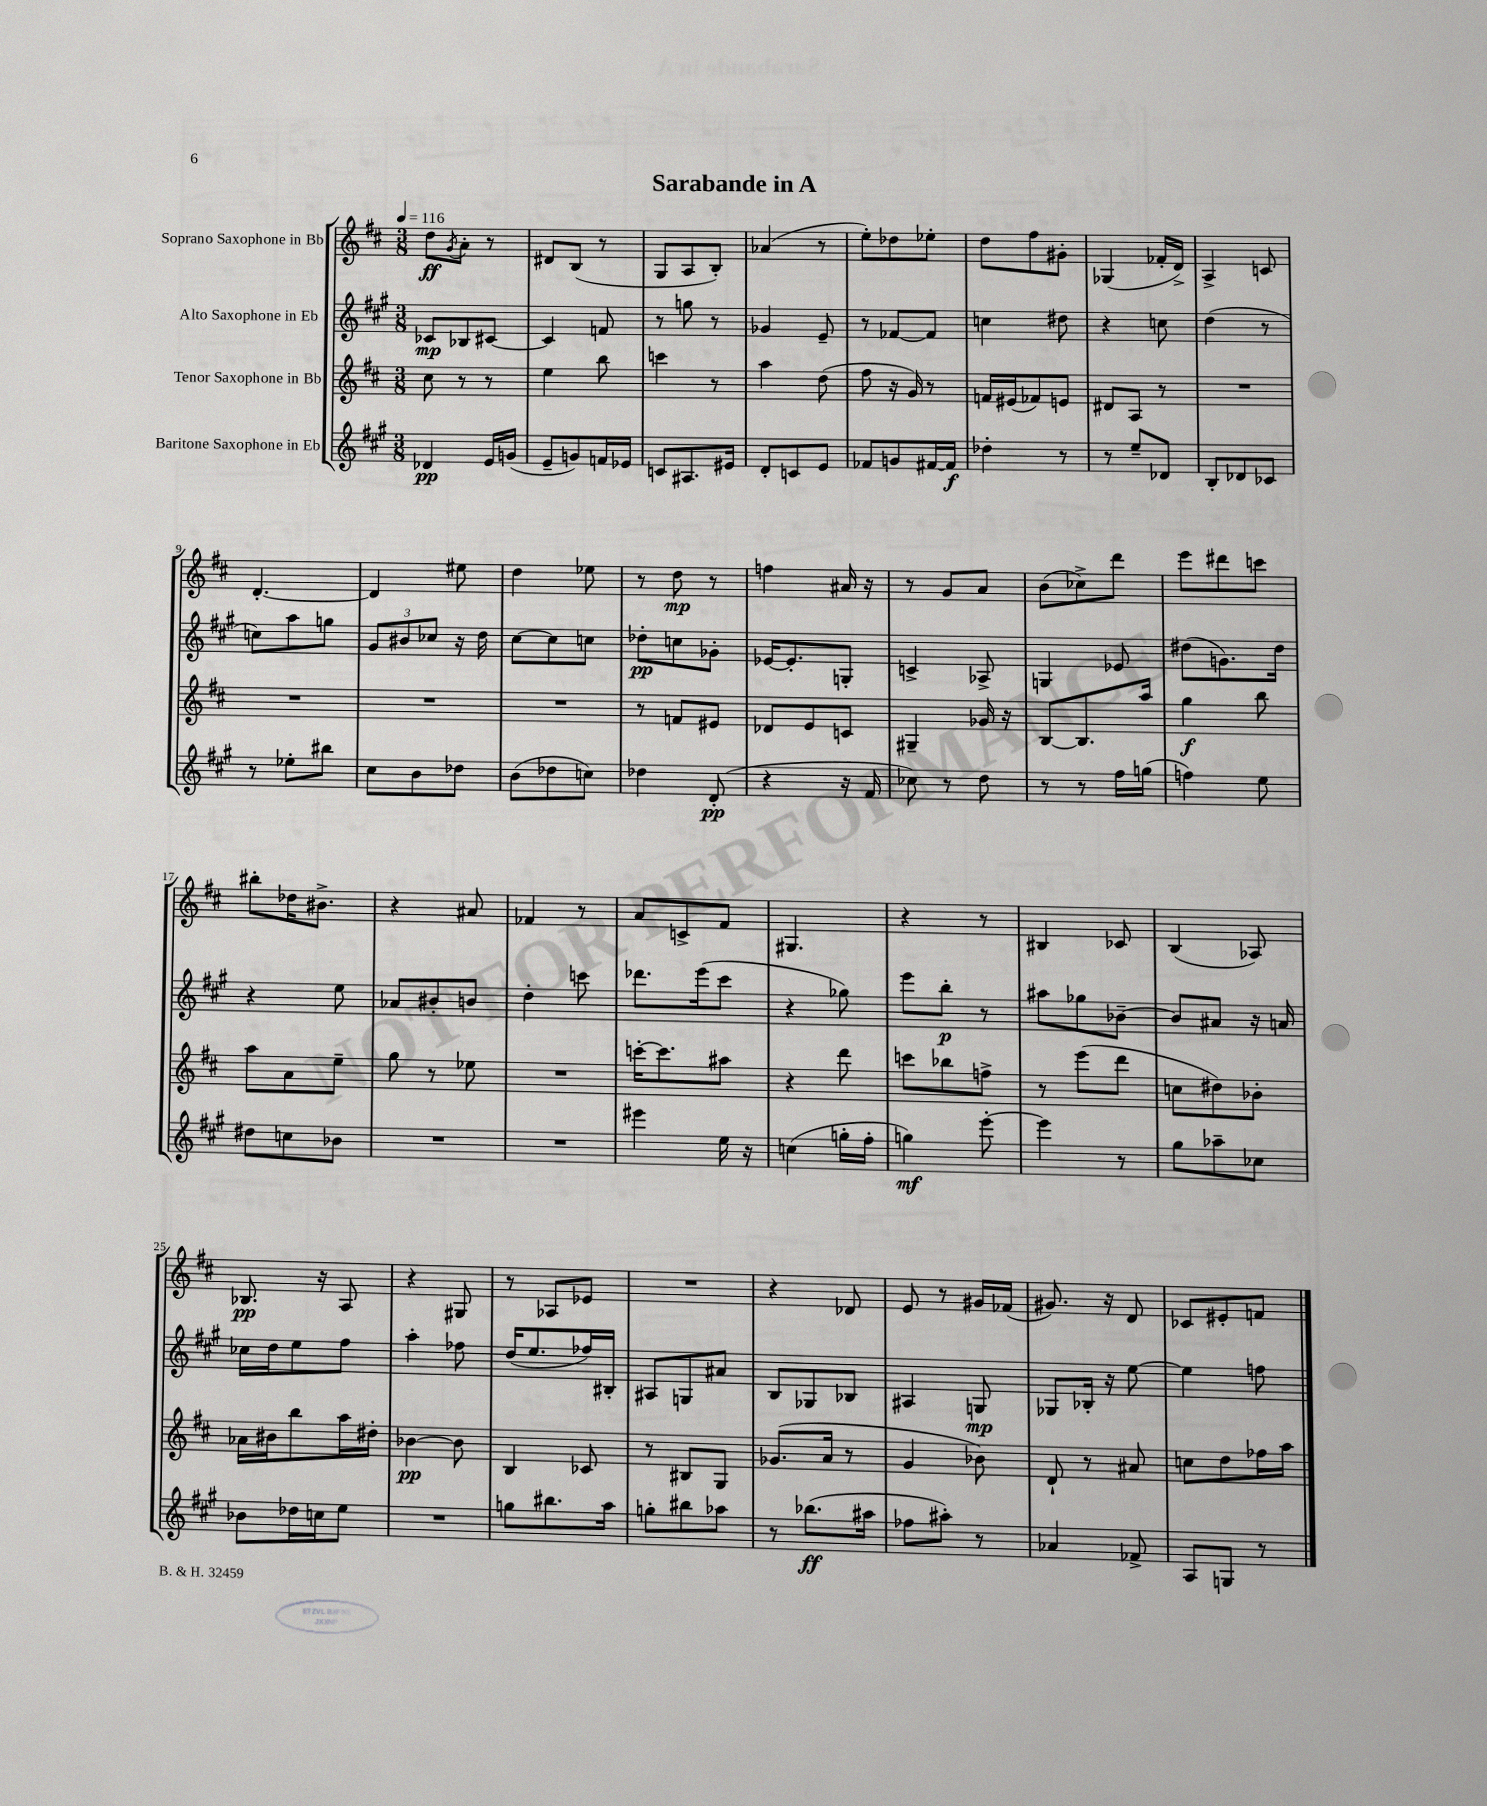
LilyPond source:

\header { title = "Sarabande in A" }
<<
\new StaffGroup <<
\new Staff = "s0" \with { instrumentName = "Soprano Saxophone in Bb" } {
    \clef treble \key d \major \numericTimeSignature \time 3/8 \tempo 4 = 116
    d''8\ff \acciaccatura { g'8 } a'8-. r8 |
    dis'8 b8( r8 |
    g8 a8 b8-.) |
    aes'4( r8 |
    e''8-.) des''8 ees''8-. |
    d''8 fis''8 gis'8-. |
    ges4( fes'16-. d'16->) |
    a4-> c'8 |
    d'4.~-. |
    d'4 eis''8 |
    d''4 ees''8 |
    r8 d''8\mp r8 |
    f''4 ais'16 r16 |
    r8 g'8 a'8 |
    b'8( ces''8->) d'''8 |
    e'''8 dis'''8 c'''8 |
    bis''8-. des''16 bis'8.-> |
    r4 ais'8 |
    fes'4 r8 |
    a'8 c'8-> fis'8 |
    gis4. |
    r4 r8 |
    bis4 ces'8 |
    b4( aes8) |
    bes8.\pp r16 a8 |
    r4 gis8 |
    r8 aes8 ees'8 |
    R4. |
    r4 des'8 |
    e'8 r8 gis'16 fes'16( |
    gis'8.) r16 d'8 |
    ces'8 eis'8-. f'8 \bar "|." |
}
\new Staff = "s1" \with { instrumentName = "Alto Saxophone in Eb" } {
    \clef treble \key a \major \numericTimeSignature \time 3/8
    ces'8\mp bes8 cis'8~ |
    cis'4 f'8 |
    r8 g''8 r8 |
    ges'4 e'8-- |
    r8 fes'8~ fes'8 |
    c''4 dis''8 |
    r4 c''8 |
    d''4( r8 |
    c''8) a''8 g''8 |
    \tuplet 3/2 { gis'8 bis'8 ces''8 } r16 d''16 |
    cis''8~ cis''8 c''8 |
    des''8-.\pp c''8 ges'8-. |
    ees'16~ ees'8.-. g8-. |
    c'4-> aes8-> |
    g4 ees'8 |
    dis''8( g'8.) dis''16 |
    r4 e''8 |
    aes'8 bis'8-. b'8 |
    d''4-. c'''8 |
    des'''8. e'''16( cis'''8 |
    r4 ges''8) |
    e'''8 b''8-.\p r8 |
    ais''8 ges''8 bes'8~-- |
    bes'8 ais'8 r16 a'16 |
    ces''16 d''16 e''8 fis''8 |
    a''4-. fes''8 |
    d''16( e''8. fes''16) bis16-. |
    ais8 g8 ais'8 |
    b8 ges8 bes8 |
    ais4 g8\mp |
    ges8 bes16-. r16 e''8~ |
    e''4 f''8 \bar "|." |
}
\new Staff = "s2" \with { instrumentName = "Tenor Saxophone in Bb" } {
    \clef treble \key d \major \numericTimeSignature \time 3/8
    cis''8 r8 r8 |
    e''4 b''8 |
    c'''4 r8 |
    a''4 d''8( |
    fis''8 r16 g'16) r8 |
    f'16 eis'16( fes'8) e'8 |
    dis'8 a8 r8 |
    R4. |
    R4. |
    R4. |
    R4. |
    r8 f'8 eis'8 |
    des'8 e'8 c'8 |
    gis4-- ges'16 r16 |
    b8~ b8. a''16 |
    g''4\f b''8 |
    a''8 a'8 e''8-- |
    g''8 r8 ees''8 |
    R4. |
    c'''16~-. c'''8. ais''8 |
    r4 d'''8 |
    c'''8 bes''8 f''8-> |
    r8 e'''8( d'''8 |
    c''8 dis''8) bes'8-. |
    aes'16 bis'16 b''8 a''16 dis''16-. |
    bes'4~\pp bes'8 |
    b4 ces'8 |
    r8 bis8 g8 |
    ges'8.( a'16 r8 |
    g'4 bes'8) |
    d'8-! r8 ais'8 |
    c''8 d''8 fes''16 a''16 \bar "|." |
}
\new Staff = "s3" \with { instrumentName = "Baritone Saxophone in Eb" } {
    \clef treble \key a \major \numericTimeSignature \time 3/8
    des'4\pp e'16 g'16( |
    e'8-- g'8) f'16 ees'16 |
    c'8 ais8. eis'16 |
    d'8-. c'8 e'8 |
    fes'8 g'8 fis'16~ fis'16\f |
    des''4-. r8 |
    r8 e''8-- des'8 |
    b8-. des'8 ces'8 |
    r8 ees''8-. bis''8 |
    cis''8 b'8 des''8 |
    b'8( des''8 c''8) |
    des''4 d'8-.\pp( |
    r4 r16 fis'16 |
    ces''8) r8 d''8 |
    r8 r8 fis''16 g''16( |
    f''4) e''8 |
    dis''8 c''8 bes'8 |
    R4. |
    R4. |
    eis'''4 e''16 r16 |
    c''4( g''16-. fis''16-. |
    g''4\mf) e'''8~-. |
    e'''4 r8 |
    gis''8 aes''8-- ces''8 |
    bes'8 des''16 c''16 e''8 |
    R4. |
    g''8 bis''8. a''16 |
    g''8-. bis''8 aes''8 |
    r8 bes''8.\ff( ais''16 |
    fes''8 ais''8-.) r8 |
    aes'4 fes'8-> |
    a8 g8 r8 \bar "|." |
}
>>
>>
